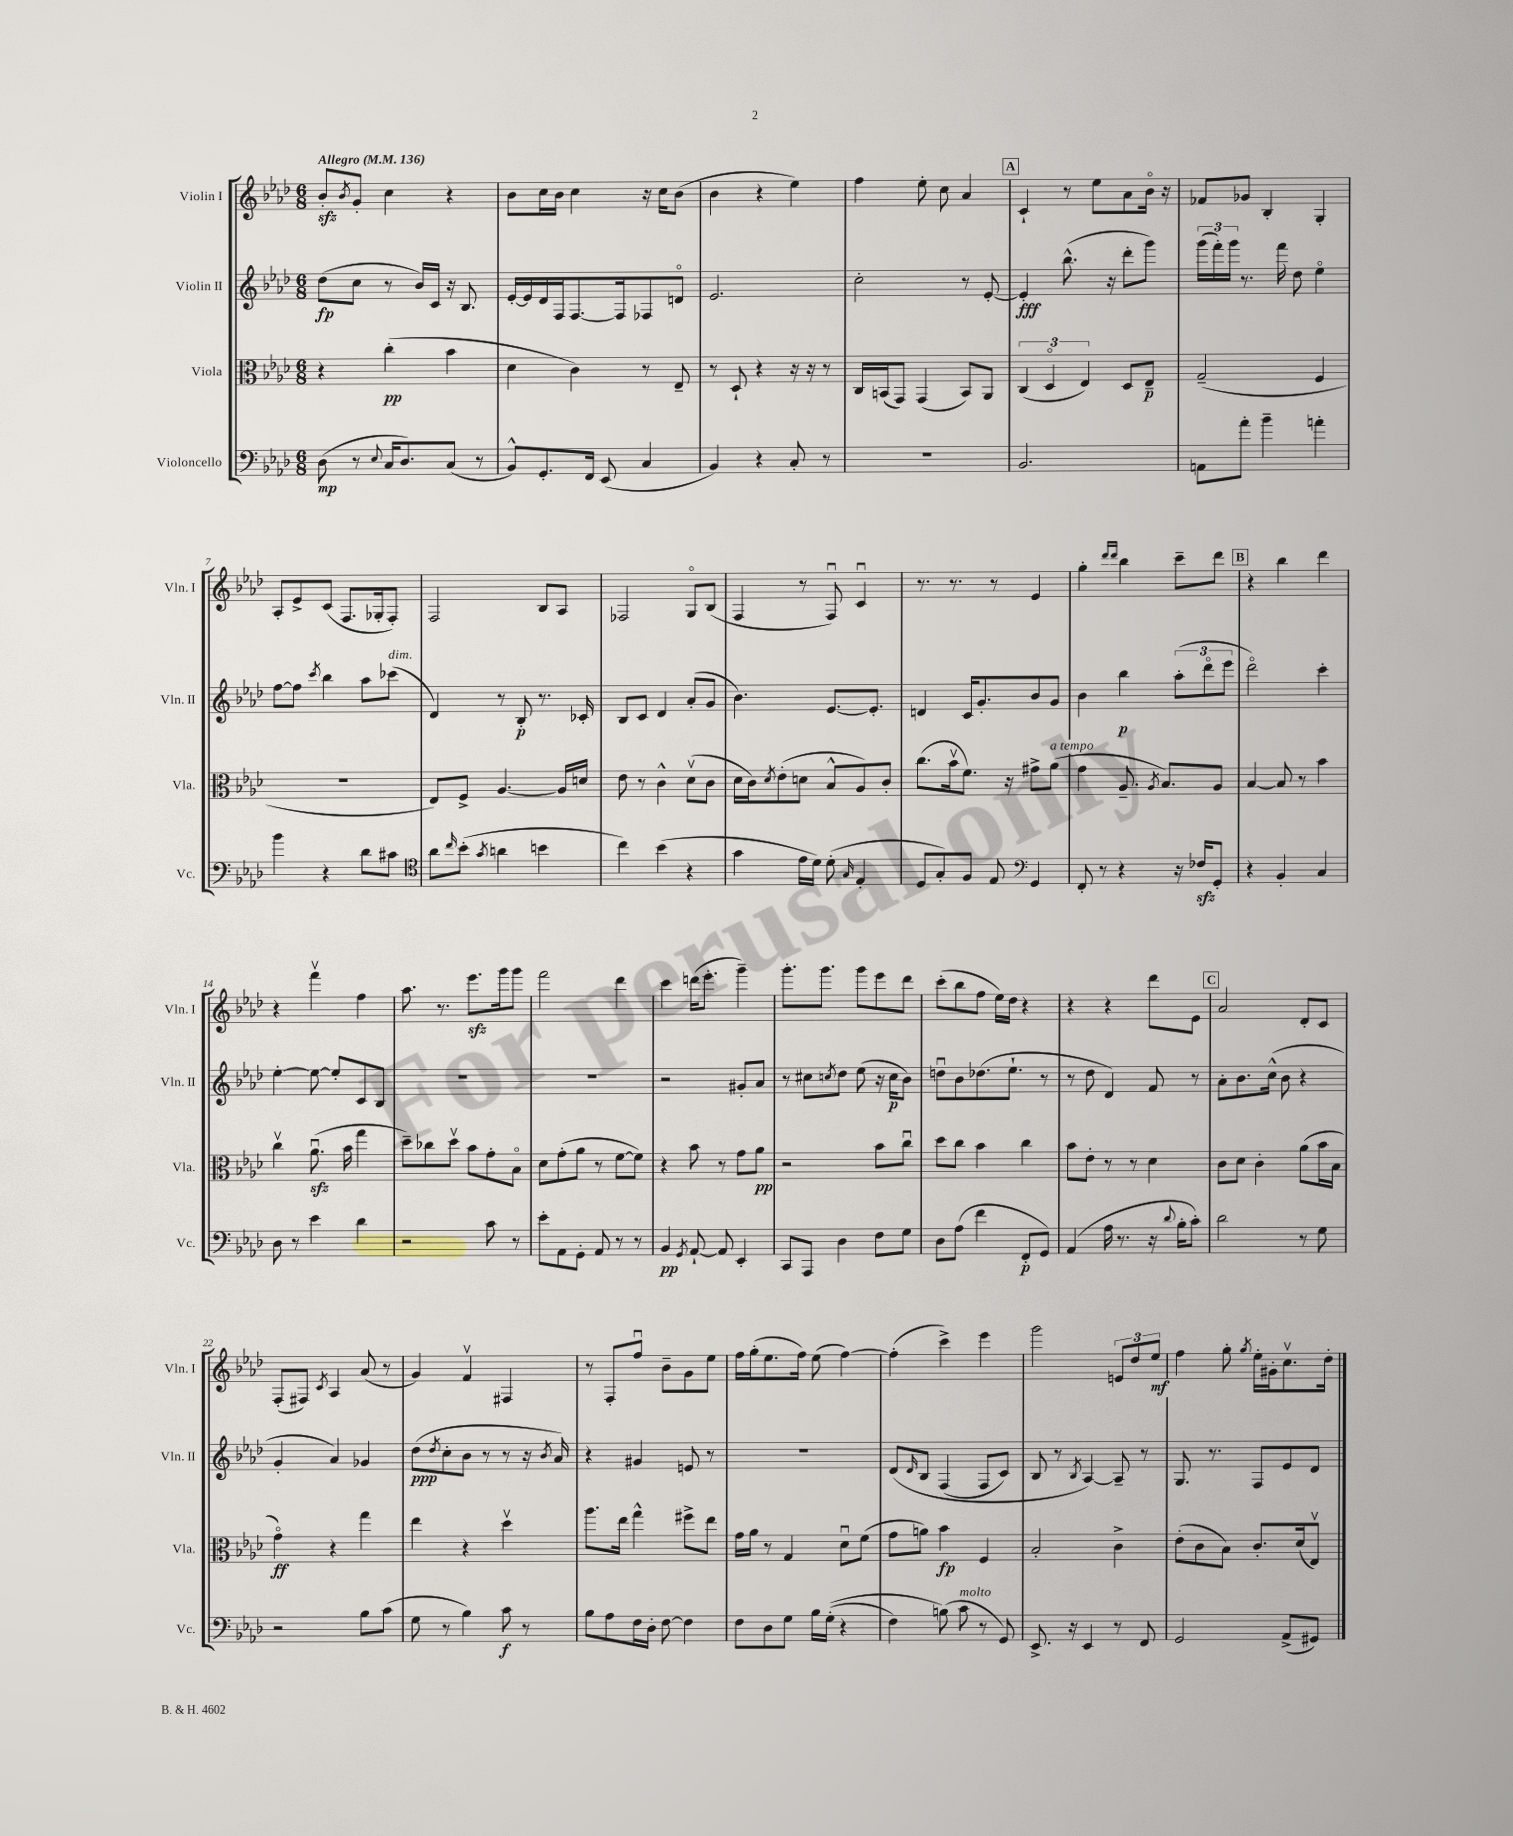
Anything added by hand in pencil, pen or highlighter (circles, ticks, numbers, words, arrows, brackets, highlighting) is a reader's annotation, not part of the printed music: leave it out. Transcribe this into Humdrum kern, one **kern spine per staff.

**kern	**dynam	**kern	**dynam	**kern	**dynam	**kern	**dynam
*part4	*part4	*part3	*part3	*part2	*part2	*part1	*part1
*staff4	*staff4	*staff3	*staff3	*staff2	*staff2	*staff1	*staff1
*I"Violoncello	*	*I"Viola	*	*I"Violin II	*	*I"Violin I	*
*I'Vc.	*	*I'Vla.	*	*I'Vln. II	*	*I'Vln. I	*
*clefF4	*	*clefC3	*	*clefG2	*	*clefG2	*
*k[b-e-a-d-]	*	*k[b-e-a-d-]	*	*k[b-e-a-d-]	*	*k[b-e-a-d-]	*
*M6/8	*	*M6/8	*	*M6/8	*	*M6/8	*
*MM136	*	*MM136	*	*MM136	*	*MM136	*
=1	=1	=1	=1	=1	=1	=1	=1
!	!	!	!	!	!	!LO:TX:a:B:t=Allegro	!
(8D-\	mp	4r	.	(8dd-\L	fp	8b-zz'/L	.
.	.	.	.	.	.	8qb-/	.
8r	.	.	.	8cc\J	.	8g'/J	.
8qqE-/	.	.	.	.	.	.	.
16C/KL	.	(4cc'\	pp	8r	.	4cc\	.
8.D-/)	.	.	.	.	.	.	.
.	.	.	.	16b-/LL)	.	.	.
.	.	.	.	16c/JJ	.	.	.
(8C/J	.	4b-\	.	16r	.	4r	.
.	.	.	.	8.B-/	.	.	.
8r	.	.	.	.	.	.	.
=2	=2	=2	=2	=2	=2	=2	=2
8BB-^^/L)	.	4d-\	.	[16e-'/LL	.	8b-\L	.
.	.	.	.	16e-/]	.	.	.
8.GG'/	.	.	.	16d-/	.	16cc\L	.
.	.	.	.	16F/J	.	16b-\JJ	.
.	.	4c\)	.	[8.F/	.	4cc\	.
16FF/Jk	.	.	.	.	.	.	.
(8EE-/	.	.	.	.	.	.	.
.	.	.	.	16F/k]	.	.	.
4C/	.	8r	.	8F-X/	.	16r	.
.	.	.	.	.	.	16cc\KL	.
.	.	8E-~/	.	8dn/J	.	(8b-\J	.
=3	=3	=3	=3	=3	=3	=3	=3
4BB-/)	.	8r	.	2.e-/	.	4b-\	.
.	.	8D-`/	.	.	.	.	.
4r	.	4r	.	.	.	4r	.
8C'/	.	16r	.	.	.	4ee-\)	.
.	.	16r	.	.	.	.	.
8r	.	8r	.	.	.	.	.
=4	=4	=4	=4	=4	=4	=4	=4
2.r	.	16C/LL	.	2cc'\	.	4ff\	.
.	.	(16BBn/J	.	.	.	.	.
.	.	8GG/J)	.	.	.	.	.
.	.	(4GG/	.	.	.	8ee-'\	.
.	.	.	.	.	.	8cc\	.
.	.	8BB/L)	.	8r	.	4a-/	.
.	.	8AA-/J	.	[8e-'/	.	.	.
!!LO:REH:place=s1:t=A
=5	=5	=5	=5	=5	=5	=5	=5
2.BB-/	.	(6C/	.	4e-'/]	fff	4c`/	.
.	.	6D-/	.	.	.	.	.
.	.	.	.	(8.bb-^^\	.	8r	.
.	.	6E-/)	.	.	.	.	.
.	.	.	.	.	.	8ee-\L	.
.	.	.	.	16r	.	.	.
.	.	8D-/L	.	8ddd-'\L	.	8a-\	.
.	.	8E-~/J	p	8ggg\J)	.	16b-\Jk	.
.	.	.	.	.	.	16r	.
=6	=6	=6	=6	=6	=6	=6	=6
8AAn\L	.	(2G~/	.	(24ggg\LL	.	8f-X/L	.
.	.	.	.	24fff'\)	.	.	.
.	.	.	.	24ggg\JJ	.	.	.
8a-'\J	.	.	.	8.r	.	8g-X/J	.
4b-~\	.	.	.	.	.	4B-'/	.
.	.	.	.	16fff\	.	.	.
.	.	.	.	8dd-\	.	.	.
4an'\	.	4F/	.	4ee-\	.	4G'/	.
!!LO:LB:g=z
=7	=7	=7	=7	=7	=7	=7	=7
4b-\	.	2.r	.	[8ff\L	.	8A-'/L	.
.	.	.	.	8ff\J]	.	8e-^/	.
.	.	.	.	8qccc/	.	.	.
4r	.	.	.	4bb-\	.	(8c/J	.
.	.	.	.	.	.	8.F/L	.
8d-\L	.	.	.	8aa-\L	.	.	.
.	.	.	.	.	.	16G-X'/k	.
!	!	!	!	!LO:TX:a:i:t=dim.	!	!	!
8c#X\J	.	.	.	(8ccc-X\J	.	8F'/J)	.
=8	=8	=8	=8	=8	=8	=8	=8
*clefC4	*	*	*	*	*	*	*
8a-\L	.	8E-/L)	.	4d-/)	.	2F/	.
16qqcc/	.	.	.	.	.	.	.
(8b-'\J	.	8F^/J	.	.	.	.	.
8qg/	.	.	.	.	.	.	.
4an\	.	[4.A-/	.	8r	.	.	.
.	.	.	.	8B-'/	p	.	.
4bn\	.	.	.	8.r	.	8B-/L	.
.	.	16A-/LL]	.	.	.	8A-/J	.
.	.	16dn/JJ	.	16c-X'/	.	.	.
=9	=9	=9	=9	=9	=9	=9	=9
4cc\)	.	8e-\	.	8B-/L	.	2F-X/	.
.	.	8r	.	8c/J	.	.	.
(4b-\	.	4c^^\	.	4d-/	.	.	.
4r	.	(8d-v\L	.	(8a-'/L	.	8G/L	.
.	.	8c\J	.	8g/J	.	(8B-/J	.
=10	=10	=10	=10	=10	=10	=10	=10
4g\	.	16d-\LL	.	4.b-\)	.	4F/	.
.	.	16c\J)	.	.	.	.	.
.	.	8qd-/	.	.	.	.	.
.	.	(8e-'\	.	.	.	.	.
16e-\LL	.	8dn\J	.	.	.	8r	.
16d-\JJ)	.	.	.	.	.	.	.
(8d-'\	.	8B-^^/L	.	[8.e-/L	.	8Fu/)	.
16qqG/	.	.	.	.	.	.	.
4E-'/	.	8A-/)	.	.	.	4cu/	.
.	.	.	.	8.e-'/J]	.	.	.
.	.	8c'/J	.	.	.	.	.
=11	=11	=11	=11	=11	=11	=11	=11
8D-/L	.	(8.cc\L	.	4dn/	.	8.r	.
8G'/)	.	.	.	.	.	.	.
.	.	16b-v\k	.	.	.	8.r	.
8F/J	.	8.f\J)	.	16c/KL	.	.	.
.	.	.	.	8.g'/	.	.	.
8E-/	.	.	.	.	.	8r	.
.	.	16r	.	.	.	.	.
*clefF4	*	*	*	*	*	*	*
4GG/	.	8g#X^\L	.	8b-/	.	4e-/	.
!	!	!LO:TX:a:i:t=a tempo	!	!	!	!	!
.	.	(8a-\J	.	8g/J	.	.	.
=12	=12	=12	=12	=12	=12	=12	=12
8FF'/	.	4g\	.	4b-\	.	4gg'\	.
8r	.	.	.	.	.	.	.
.	.	.	.	.	.	16qqddd-/LL	.
.	.	.	.	.	.	16qqddd-/JJ	.
4r	.	8.A-~/	.	4bb-\	p	4bb-\	.
.	.	8qA-/	.	.	.	.	.
.	.	8.B-/L)	.	.	.	.	.
16r	.	.	.	(12aa-'\L	.	8ccc~\L	.
16F-Xzz/KL	.	.	.	.	.	.	.
.	.	.	.	12ddd-\	.	.	.
8GG'/J	.	8A-/J	.	.	.	8ddd-\J	.
.	.	.	.	12eee-\J	.	.	.
!!LO:REH:place=s1:t=B
=13	=13	=13	=13	=13	=13	=13	=13
4r	.	[4B-/	.	2ddd-\)	.	4r	.
4BB-'/	.	8B-/]	.	.	.	4bb-\	.
.	.	8r	.	.	.	.	.
4C/	.	4b-\	.	4ccc'\	.	4ddd-\	.
!!LO:LB:g=z
=14	=14	=14	=14	=14	=14	=14	=14
8D-\	.	4ccv\	.	[4ee-'\	.	4r	.
8r	.	.	.	.	.	.	.
4e-\	.	(8.a-zzu\	.	8ee-\_	.	4fffv\	.
.	.	.	.	8ee-'/L]	.	.	.
.	.	16b-\	.	.	.	.	.
4d-\	.	4gg\	.	8c/	.	4ff\	.
.	.	.	.	8B-/J	.	.	.
=15	=15	=15	=15	=15	=15	=15	=15
2r	.	8dd-~\L)	.	2.r	.	8.aa-\	.
.	.	8cc-X\	.	.	.	.	.
.	.	.	.	.	.	8.r	.
.	.	8dd-v\J	.	.	.	.	.
.	.	8b-\L	.	.	.	8.eee-zz\L	.
8c\	.	8g'\	.	.	.	.	.
.	.	.	.	.	.	16ggg\k	.
8r	.	8B-\J	.	.	.	8ggg\J	.
=16	=16	=16	=16	=16	=16	=16	=16
8e-'\L	.	8d-\L	.	2.r	.	2fff\	.
8AA-\	.	(8g'\	.	.	.	.	.
8GG'\J	.	8a-\J	.	.	.	.	.
8AA-/	.	8r	.	.	.	.	.
8r	.	[8f\L	.	.	.	4ddd-\	.
8r	.	8f\J])	.	.	.	.	.
=17	=17	=17	=17	=17	=17	=17	=17
4BB-/	pp	4r	.	2r	.	4ccc\	.
8qGG/	.	.	.	.	.	.	.
[8AA-`/	.	8b-\	.	.	.	(16dddn\KL	.
.	.	.	.	.	.	8.eee-'\J	.
8AA-/]	.	8r	.	.	.	.	.
4EE-'/	.	8g\L	.	8g#X'/L	.	4ggg~\)	.
.	.	8a-\J	pp	8a-/J	.	.	.
=18	=18	=18	=18	=18	=18	=18	=18
8CC/L	.	2r	.	8r	.	8.ggg'\L	.
8AAA-/J	.	.	.	8cc#X\L	.	.	.
.	.	.	.	.	.	8.ggg\J	.
.	.	.	.	8qccn/	.	.	.
4D-\	.	.	.	8dd-\J	.	.	.
.	.	.	.	(8ee-\	.	8ggg\L	.
8F\L	.	8b-\L	.	16r	.	8eee-\	.
.	.	.	.	16cc\KL	p	.	.
8G\J	.	8ccu\J	.	8b-\J)	.	8ddd-\J	.
=19	=19	=19	=19	=19	=19	=19	=19
8D-\L	.	8dd-\L	.	8ddnu\L	.	(8ccc'\L	.
(8A-\J	.	8cc\J	.	8b-\	.	8bb-\	.
4f\	.	4b-\	.	(8.dd-X\	.	8ff\J	.
.	.	.	.	.	.	16ee-\LL)	.
.	.	.	.	8.ee-`\J	.	16dd-\JJ	.
8FF'/L	p	4cc\	.	.	.	4r	.
8GG/J)	.	.	.	8r	.	.	.
=20	=20	=20	=20	=20	=20	=20	=20
(4AA-/	.	8b-\L	.	8r	.	4r	.
.	.	8e-'\J	.	8dd-\	.	.	.
16A-\	.	8r	.	4d-/)	.	4r	.
8.r	.	.	.	.	.	.	.
.	.	8r	.	.	.	.	.
16r	.	4d-\	.	8f/	.	8ddd-\L	.
8qqd-/	.	.	.	.	.	.	.
16B-'\KL	.	.	.	.	.	.	.
8c'\J)	.	.	.	8r	.	8e-\J	.
!!LO:REH:place=s1:t=C
=21	=21	=21	=21	=21	=21	=21	=21
2d-\	.	8c\L	.	8a-'\L	.	2a-/	.
.	.	8d-\J	.	8.b-\	.	.	.
.	.	4c'\	.	.	.	.	.
.	.	.	.	(16cc^^\Jk	.	.	.
.	.	.	.	8b-\	.	.	.
8r	.	(8a-\L	.	4r	.	8d-'/L	.
8G\	.	16b-\L	.	.	.	8c/J	.
.	.	16B-\JJ	.	.	.	.	.
!!LO:LB:g=z
=22	=22	=22	=22	=22	=22	=22	=22
2r	.	4g\)	ff	4g'/	.	(8F'/L	.
.	.	.	.	.	.	8F#X/J)	.
.	.	.	.	.	.	8qc/	.
.	.	4r	.	4a-/)	.	4A-/	.
8B-\L	.	4gg\	.	4g-X/	.	(8a-/	.
(8c\J	.	.	.	.	.	8r	.
=23	=23	=23	=23	=23	=23	=23	=23
8G\	.	4ee-\	.	(8dd-\L	ppp	4g/)	.
.	.	.	.	8qdd-/	.	.	.
8r	.	.	.	8cc'\	.	.	.
4B-\)	.	4r	.	8b-\J	.	4fv/	.
.	.	.	.	8r	.	.	.
8c\	f	4dd-v\	.	8r	.	4F#X/	.
8r	.	.	.	16r	.	.	.
.	.	.	.	8qb-/	.	.	.
.	.	.	.	16a-/)	.	.	.
=24	=24	=24	=24	=24	=24	=24	=24
8B-\L	.	8.aa-\L	.	4r	.	8r	.
8A-\	.	.	.	.	.	8F'/L	.
.	.	16ee-\Jk	.	.	.	.	.
16F\L	.	4gg^^\	.	4g#X/	.	8ffu/J	.
16D-'\JJ	.	.	.	.	.	.	.
[8F\	.	.	.	.	.	8b-~\L	.
4F\]	.	8ff#X^\L	.	8en/	.	8g\	.
.	.	8ee-\J	.	8r	.	8ee-\J	.
=25	=25	=25	=25	=25	=25	=25	=25
8F\L	.	16g\LL	.	2.r	.	16ff\LL	.
.	.	16a-\JJ	.	.	.	(16gg'\J	.
8D-\	.	8r	.	.	.	8.ee-\	.
8G\J	.	4G/	.	.	.	.	.
.	.	.	.	.	.	16ff\Jk)	.
16B-\LL	.	.	.	.	.	(8ee-\	.
((16G'\JJ	.	.	.	.	.	.	.
4r	.	8d-u\L	.	.	.	[4ff\)	.
.	.	(8f\J	.	.	.	.	.
=26	=26	=26	=26	=26	=26	=26	=26
4F\)	.	8g\L	.	(8d-/L	.	(4ff'\]	.
.	.	.	.	16qqd-/	.	.	.
.	.	8an\J)	.	8B-/J	.	.	.
(8Bn\)	.	4b-\	fp	(4F/	.	4ccc^\)	.
!LO:TX:a:i:t=molto	!	!	!	!	!	!	!
8c\	.	.	.	.	.	.	.
8r	.	4F/	.	8F/L	.	4eee-\	.
8GG/)	.	.	.	8c/J)	.	.	.
=27	=27	=27	=27	=27	=27	=27	=27
8.EE-^/	.	2B-'/	.	8B-/	.	2ggg\	.
.	.	.	.	8r	.	.	.
16r	.	.	.	.	.	.	.
.	.	.	.	8qB-/	.	.	.
4EE-/	.	.	.	[4A-/)	.	.	.
8r	.	4c^\	.	8A-~/]	.	12en/L	.
.	.	.	.	.	.	12dd-/	.
8FF/	.	.	.	8r	.	.	.
.	.	.	.	.	.	12ee-/J	mf
=28	=28	=28	=28	=28	=28	=28	=28
2GG/	.	(8e-'\L	.	8.G/	.	4ff\	.
.	.	8c\	.	.	.	.	.
.	.	.	.	8.r	.	.	.
.	.	8B-\J)	.	.	.	8gg'\	.
.	.	.	.	.	.	8qgg/	.
.	.	8.c'/L	.	8F/L	.	16ee-'\LL	.
.	.	.	.	.	.	16g#X'\J	.
(8AA-^/L	.	.	.	8e-/	.	8.ccv\	.
.	.	(16d-/k	.	.	.	.	.
8GG#X/J)	.	8E-v/J)	.	8d-/J	.	.	.
.	.	.	.	.	.	16dd-'\Jk	.
==	==	==	==	==	==	==	==
*-	*-	*-	*-	*-	*-	*-	*-
